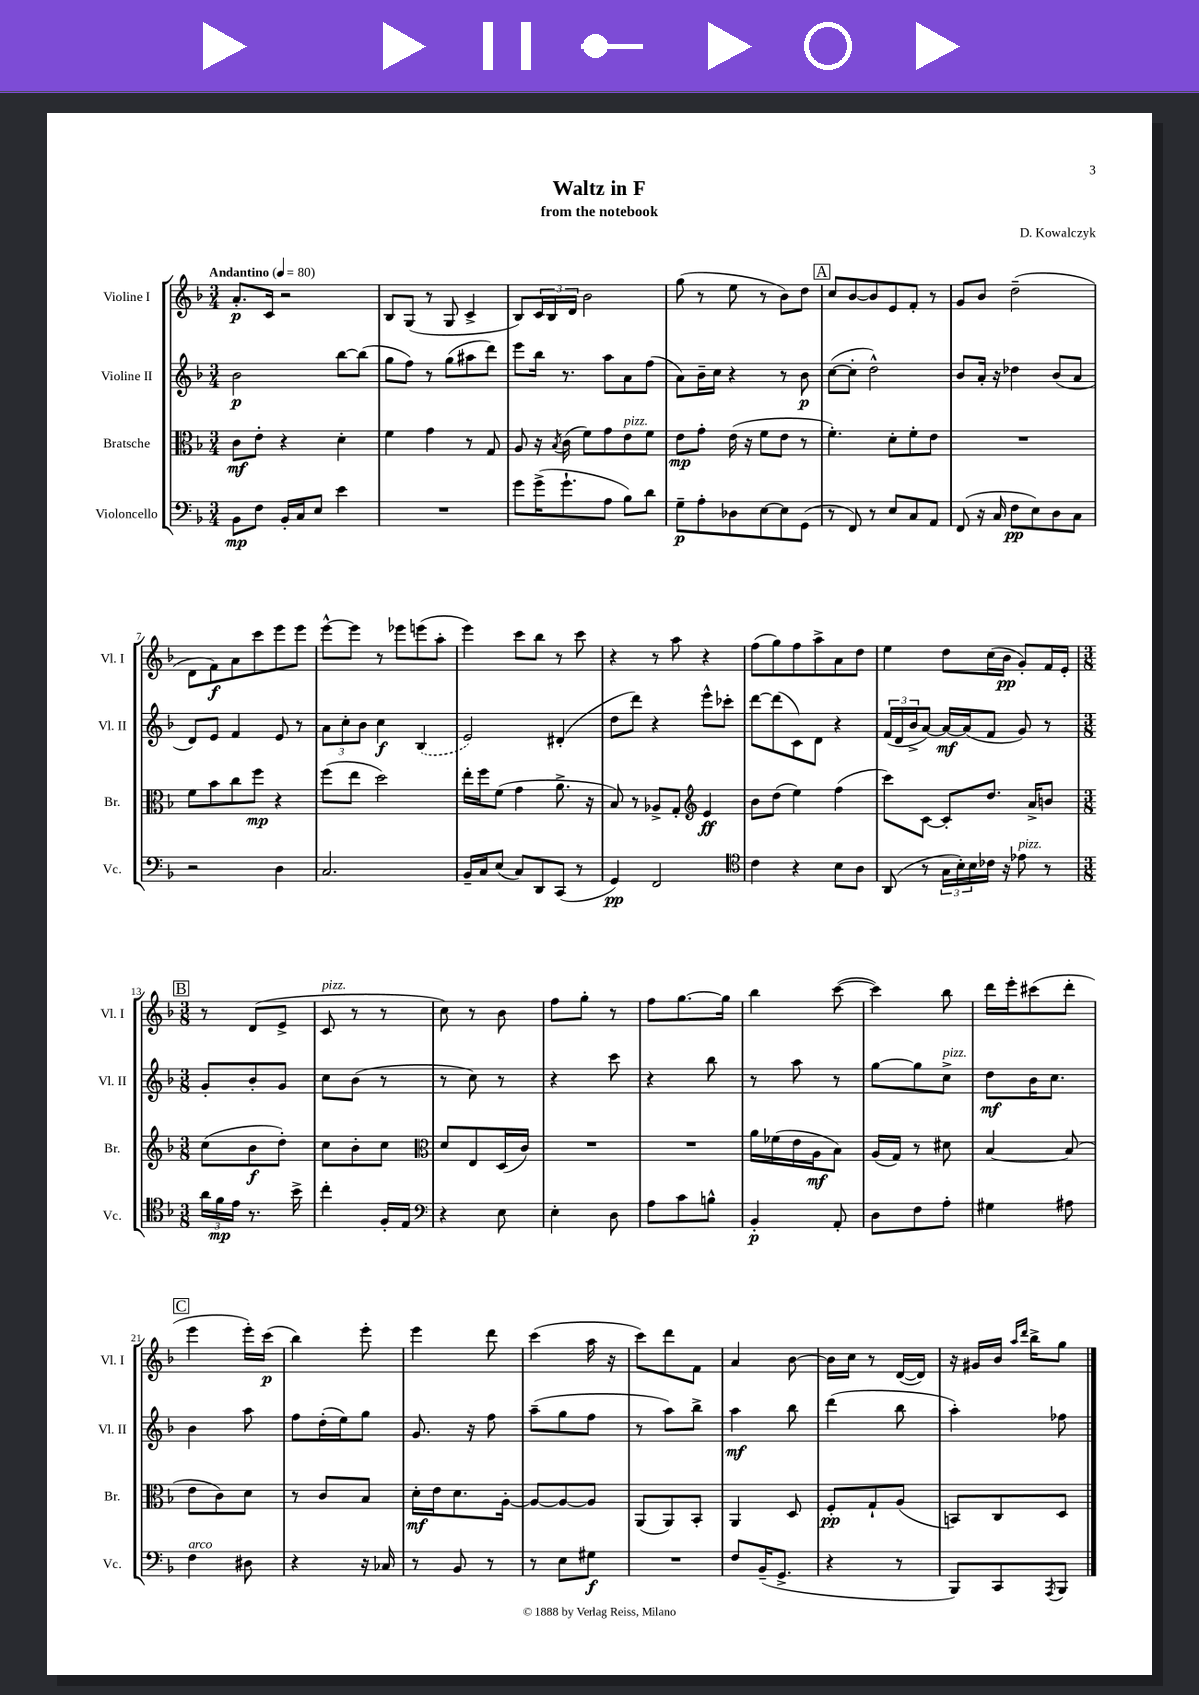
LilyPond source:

\header { title = "Waltz in F" composer = "D. Kowalczyk" subtitle = "from the notebook" }
<<
\new StaffGroup <<
\new Staff = "s0" \with { instrumentName = "Violine I" shortInstrumentName = "Vl. I" } {
    \clef treble \key f \major \numericTimeSignature \time 3/4 \tempo "Andantino" 4 = 80
    a'8.-.\p c'16 r2 |
    bes8 g8( r8 g8 c'4-> |
    bes8) \tuplet 3/2 { c'16 bes16 d'16 } bes'2 |
    g''8( r8 e''8 r8 bes'8) d''8 |
    \mark \markup { \box "A" } c''8 bes'8~ bes'8 e'8 f'8-. r8 |
    g'8 bes'8 d''2--( |
    d'8 f'8\f) a'8 c'''8 e'''8 e'''8 |
    e'''8~-^ e'''8 r8 ees'''8 e'''8( a''8-. |
    e'''4) c'''8 bes''8 r8 c'''8 |
    r4 r8 a''8 r4 |
    f''8( g''8) f''8 a''8-> a'8 d''8 |
    e''4 d''8 c''16( bes'16\pp g'8-.) f'16 e'16-. |
    \mark \markup { \box "B" } \numericTimeSignature \time 3/8 r8 d'8( e'8-> |
    c'8^\markup { \italic "pizz." } r8 r8 |
    c''8) r8 bes'8 |
    f''8 g''8-. r8 |
    f''8 g''8.~ g''16 |
    bes''4 c'''8~( |
    c'''4) bes''8 |
    d'''16 e'''16-. cis'''8( d'''8-. |
    \mark \markup { \box "C" } e'''4 e'''16-.) c'''16\p( |
    bes''4) e'''8-. |
    e'''4 d'''8 |
    c'''4( a''16 r16 |
    c'''8) d'''8 f'8 |
    a'4 bes'8~ |
    bes'16 c''16 r8 d'16~( d'16) |
    r16 gis'16 bes'16 \grace { a''16 d'''16 } bes''16-> g''8 \bar "|." |
}
\new Staff = "s1" \with { instrumentName = "Violine II" shortInstrumentName = "Vl. II" } {
    \clef treble \key f \major \numericTimeSignature \time 3/4
    bes'2\p bes''8~ bes''8( |
    g''8 f''8) r8 g''8( ais''8 d'''8) |
    e'''8 bes''16 r8. a''8 a'8 f''8( |
    a'8) bes'16-- c''16 r4 r8 bes'8\p |
    \mark \markup { \box "A" } c''8~( c''8-. d''2-^) |
    bes'8 a'16-. r16 des''4 bes'8( a'8 |
    d'8) e'8 f'4 e'8 r8 |
    \tuplet 3/2 { a'8 c''8-. bes'8 } c''4\f \once \slurDashed bes4( |
    e'2) dis'4-.( |
    d''8 d'''8) r4 e'''8-^ ces'''8-. |
    d'''8~ d'''8( c'8) d'8 r4 |
    \tuplet 3/2 { f'16( d'16 bes'16-> } a'8~) a'16~\mf a'16( f'8 g'8) r8 |
    \mark \markup { \box "B" } \numericTimeSignature \time 3/8 g'8-. bes'8-. g'8 |
    c''8 bes'8( r8 |
    r8 c''8) r8 |
    r4 c'''8 |
    r4 bes''8 |
    r8 a''8 r8 |
    g''8~ g''8 c''8->^\markup { \italic "pizz." } |
    d''8\mf bes'16 c''8. |
    \mark \markup { \box "C" } bes'4 a''8 |
    f''8 d''16-.( e''16) g''8 |
    g'8. r16 f''8 |
    a''8--( g''8 f''8 |
    r8 a''8) bes''8-> |
    a''4\mf bes''8 |
    d'''4( bes''8 |
    a''4-.) fes''8 \bar "|." |
}
\new Staff = "s2" \with { instrumentName = "Bratsche" shortInstrumentName = "Br." } {
    \clef alto \key f \major \numericTimeSignature \time 3/4
    c'8\mf e'8-. r4 d'4-. |
    f'4 g'4 r8 g8 |
    a8 r16 \acciaccatura { bes8 } c'16( f'8) g'8 e'8^\markup { \italic "pizz." } f'8 |
    e'8\mp g'8-. e'16( r16 f'8 e'8 r8 |
    \mark \markup { \box "A" } f'4.-.) d'8-. f'8-. e'8 |
    R2. |
    f'8 bes'8 c''8 f''8\mp r4 |
    f''8( e''8 d''2) |
    e''16-. f''16 f'8( g'4 a'8.-> r16 |
    bes8) r8 aes8-> g8-. \clef treble e'4\ff |
    bes'8 d''8( e''4) f''4( |
    c'''8) c'8~ c'8-. d''8. a'16-> b'8 |
    \mark \markup { \box "B" } \numericTimeSignature \time 3/8 c''8( bes'8\f d''8-.) |
    c''8 bes'8-. c''8 |
    \clef alto d'8 e8 d16( c'16) |
    R4. |
    R4. |
    a'16 fes'16( e'16 a16\mf bes8) |
    a16( g16) r8 dis'8 |
    bes4~ bes8( |
    \mark \markup { \box "C" } e'8 c'8) d'8 |
    r8 c'8 bes8 |
    d'16-.\mf e'16 d'8. a16~-. |
    a8~ a8~ a8 |
    a,8( a,8) bes,8-. |
    a,4 d8 |
    f8-.\pp g8-! a8( |
    b,8) c8 d8 \bar "|." |
}
\new Staff = "s3" \with { instrumentName = "Violoncello" shortInstrumentName = "Vc." } {
    \clef bass \key f \major \numericTimeSignature \time 3/4
    bes,8\mp f8 bes,16-. c16 e8 e'4 |
    R2. |
    g'8 g'16->( g'8.-! a8 bes8) d'8 |
    g8--\p a8-. des8 e8~ e8 g,8( |
    \mark \markup { \box "A" } r8 f,8) r8 e8 c8 a,8 |
    f,8( r16 c16 f8\pp e8) d8 c8 |
    r2 d4 |
    c2. |
    bes,16-- c16 e8( c8) d,8 c,8( r8 |
    g,4\pp) f,2 |
    \clef tenor c'4 r4 bes8 a8 |
    a,8( r8 \tuplet 3/2 { g16 bes16-.) bes16 } ces'16 r16 ees'8^\markup { \italic "pizz." } r8 |
    \mark \markup { \box "B" } \numericTimeSignature \time 3/8 \tuplet 3/2 { a'16 f'16\mp e'16 } r8. bes'16-> |
    c''4-. f16-. e16 |
    \clef bass r4 e8 |
    e4-. d8 |
    a8 c'8 b8-^ |
    bes,4-.\p a,8-. |
    d8 f8 a8-. |
    gis4 ais8 |
    \mark \markup { \box "C" } f4^\markup { \italic "arco" } dis8 |
    r4 r16 ces16 |
    r8 bes,8 r8 |
    r8 e8 gis8\f |
    R4. |
    f8 bes,16--( g,8.-> |
    r4 r8 |
    bes,,8) c,8 \acciaccatura { a,,8 } bes,,8 \bar "|." |
}
>>
>>
